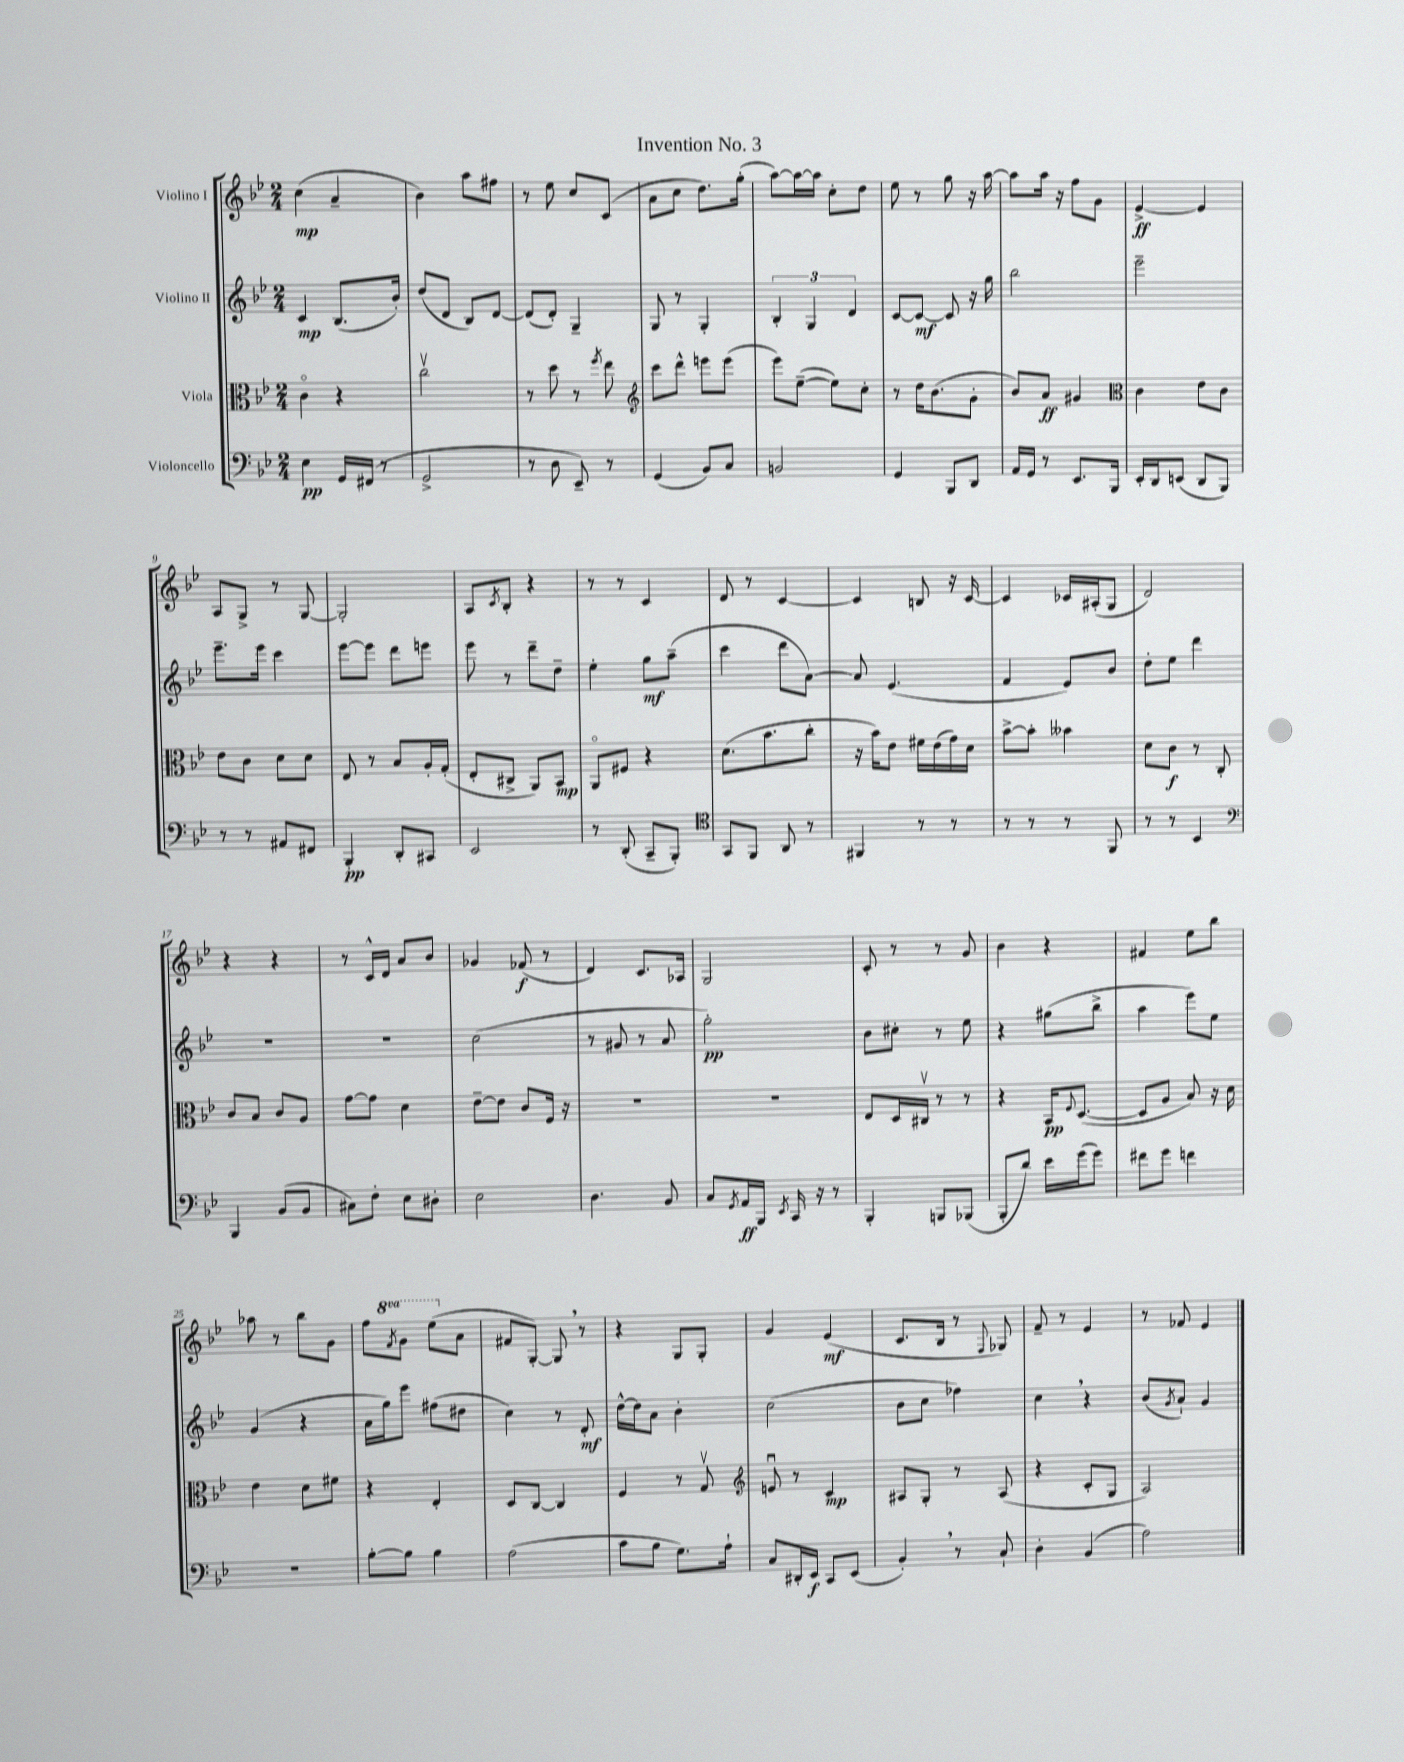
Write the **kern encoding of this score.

**kern	**kern	**kern	**kern
*staff4	*staff3	*staff2	*staff1
*clefF4	*clefC3	*clefG2	*clefG2
*k[b-e-]	*k[b-e-]	*k[b-e-]	*k[b-e-]
*M2/4	*M2/4	*M2/4	*M2/4
4E-\	4co\	4c/	(4cc\
16GG/LL	4r	(8.B-/L	4a~/
(16FF#/JJ	.	.	.
8r	.	.	.
.	.	16b-'/Jk)	.
=	=	=	=
2GG^/	2ccv\	(8dd/L	4b-\)
.	.	8d/J	.
.	.	8B-/L)	8aa\L
.	.	[8d/J	8ff#\J
=	=	=	=
8r	8r	(8d/]L	8r
8D\	8dd\	8d'/J)	8ee-\
8EE-~/)	8r	4G~/	8cc/L
.	8qff/	.	.
8r	8ee-\	.	(8c/J
=	=	=	=
*	*clefG2	*	*
(4GG/	8ccc\L	8G/	8a\L
.	8ddd^^\J	8r	8cc\J
8BB-/L)	8eee\L	4G'/	8.dd\L)
8C/J	(8eee\J	.	.
.	.	.	(16gg'\Jk
=	=	=	=
2BB/	8eee-\L)	6B-'/	[8aa\L)
.	([8ee-~\J	.	16aa\_L
.	.	6G/	.
.	.	.	16aa\]JJ
.	8ee-\]L)	.	8cc'\L
.	.	6d/	.
.	8cc'\J	.	8dd\J
=	=	=	=
4GG/	8r	[8c/L	8ee-\
.	16dd\LK	8c/_J	8r
.	(8.b-\	.	.
8BBB-/L	.	8c/]	8gg\
8DD/J	8g'\J	16r	16r
.	.	16gg\	[16aa\
=	=	=	=
16AA/LL	8b-/L)	2bb-\	8aa\]L
16GG/JJ	.	.	.
8r	8a/J	.	16aa\Jk
.	.	.	16r
8.EE-/L	4g#/	.	8ff\L
.	.	.	8g\J
16BBB-/Jk	.	.	.
=	=	=	=
*	*clefC3	*	*
16EE-'/LL	4c\	2eee-~\	[4e-^/
16DD/J	.	.	.
(8EE/J	.	.	.
8DD/L	8e-\L	.	4e-/]
8BBB-/J)	8c\J	.	.
=	=	=	=
8r	8e-\L	8.eee-~\L	8A/L
8r	8c\J	.	8G^/J
.	.	16eee-\Jk	.
8AA#/L	8d\L	4ccc\	8r
8FF#/J	8d\J	.	[8G/
=	=	=	=
4BBB-'/	8E-/	[8eee-\L	2G'/]
.	8r	8eee-\]J	.
8DD'/L	8B-/L	8ddd\L	.
8CC#/J	16A'/L	8eee\J	.
.	(16G'/JJ	.	.
=	=	=	=
2EE-/	8E-'/L	8eee-\	8A/L
.	.	.	8qc/
.	8C#^/J	8r	8B-'/J
.	8AA/L)	8ddd~\L	4r
.	8BB-/J	8dd~\J	.
=	=	=	=
8r	8AAo/L	4ee-'\	8r
(8DD'/	8F#/J	.	8r
8CC~/L	4r	8gg\L	4c/
8BBB-'/J)	.	(8aa~\J	.
=	=	=	=
*clefC4	*	*	*
8GG/L	(8.d\L	4ccc\	8d/
8FF/J	.	.	8r
.	8.b-\	.	.
8AA/	.	8ddd\L	[4c/
8r	8cc'\J	[8a\J)	.
=	=	=	=
4FF#/	16r	8a/]	4c/]
.	16b-\LK)	.	.
.	8e-\J	(4.e-/	.
8r	16f#\LL	.	8B/
.	(16e-\	.	.
8r	16g\)	.	16r
.	16d\JJ	.	[16c/
=	=	=	=
8r	[8b-^\L	4f/	4c/]
8r	8b-'\]J	.	.
8r	4b--\	8e-/L)	16c-/LL
.	.	.	(16A#'/J
8FF/	.	8b-/J	8G/J
=	=	=	=
8r	8d\L	8dd'\L	2d/)
8r	8c\J	8ee-\J	.
4BB-/	8r	4ddd\	.
.	8C'/	.	.
=	=	=	=
*clefF4	*	*	*
4BBB-/	8c/L	2r	4r
.	8B-/J	.	.
(8BB-/L	8c/L	.	4r
8BB-/J	8A/J	.	.
=	=	=	=
8C#\L)	[8g\L	2r	8r
8F'\J	8g\]J	.	16c^^/LL
.	.	.	16d/JJ
8E-\L	4d\	.	8a/L
8D#'\J	.	.	8b-/J
=	=	=	=
2E-\	[8e-~\L	(2cc\	4g-/
.	8e-\]J	.	.
.	8c/L	.	(8f-/
.	16F/Jk	.	8r
.	16r	.	.
=	=	=	=
4.D\	2r	8r	4d/)
.	.	8g#/	.
.	.	8r	8.c/L
8BB-/	.	8a/	.
.	.	.	16A-/Jk
=	=	=	=
8C/L	2r	2gg'\)	2G/
8qGG/	.	.	.
16AA/L	.	.	.
16BBB-/JJ	.	.	.
8qEE-/	.	.	.
16CC/	.	.	.
16r	.	.	.
8r	.	.	.
=	=	=	=
4BBB-'/	8E-/L	8b-\L	8c'/
.	16D/L	8cc#'\J	8r
.	16C#v/JJ	.	.
8BBB/L	8r	8r	8r
(8BBB-/J	8r	8ee-\	8g/
=	=	=	=
8BBB-'/L	4r	4r	4b-\
8d/J)	.	.	.
16e-\LL	16BB-/LK	(8gg#\L	4r
.	8qqF/	.	.
(16g\J	([8.D/J	.	.
8g\J)	.	8bb-^\J	.
=	=	=	=
8f#\L	8D/]L	4aa\	4f#/
8g\J	8A/J	.	.
4f\	8B-/)	8eee-\L)	8ee-\L
.	16r	8ee-\J	8bb-\J
.	16d\	.	.
=	=	=	=
2r	4e-\	(4g/	8aa-\
.	.	.	8r
.	8d\L	4r	8bb-\L
.	8f#\J	.	8g\J
=	=	=	=
[8B-'\L	4r	16a\LL	8ff\L
.	.	16gg\J)	.
.	.	.	8qff/
8B-\]J	.	8eee-\J	8gg\J
4B-\	4E-'/	(8ff#\L	(8eee-\L
.	.	8dd#\J	8a\J
=	=	=	=
(2A\	8D/L	4cc\)	8f#/L
.	[8C/J	.	[8G'/J)
.	4C/]	8r	8G/]
.	.	8d'/	8r
=	=	=	=
8c\L	4F/	[16dd^^\LL	4r
.	.	16dd\]J	.
8B-\J	.	8a\J	.
8.G\L)	8r	4b-'\	8G/L
.	8Gv/	.	8G'/J
16A`\Jk	.	.	.
=	=	=	=
*	*clefG2	*	*
8C/L	8eu/	(2cc\	4g/
16DD#'/L	8r	.	.
16EE-/JJ	.	.	.
8CC/L	4c/	.	(4e-/
(8EE-/J	.	.	.
=	=	=	=
4BB-'/)	8A#/L	8b-\L	8.c/L
.	8G'/J	8cc\J	.
.	.	.	16B-/Jk
8r	8r	4ff-\)	8r
.	.	.	8qqF/
8C`/	(8A#/	.	8G-/)
=	=	=	=
4D'\	4r	4cc\	8f~/
.	.	.	8r
(4BB-/	8c'/L	4r	4e-/
.	8G/J	.	.
=	=	=	=
2A\)	2A/)	(8b-/L	8r
.	.	8qg/	.
.	.	8a`/J)	8f-/
.	.	4g/	4e-/
==	==	==	==
*-	*-	*-	*-
